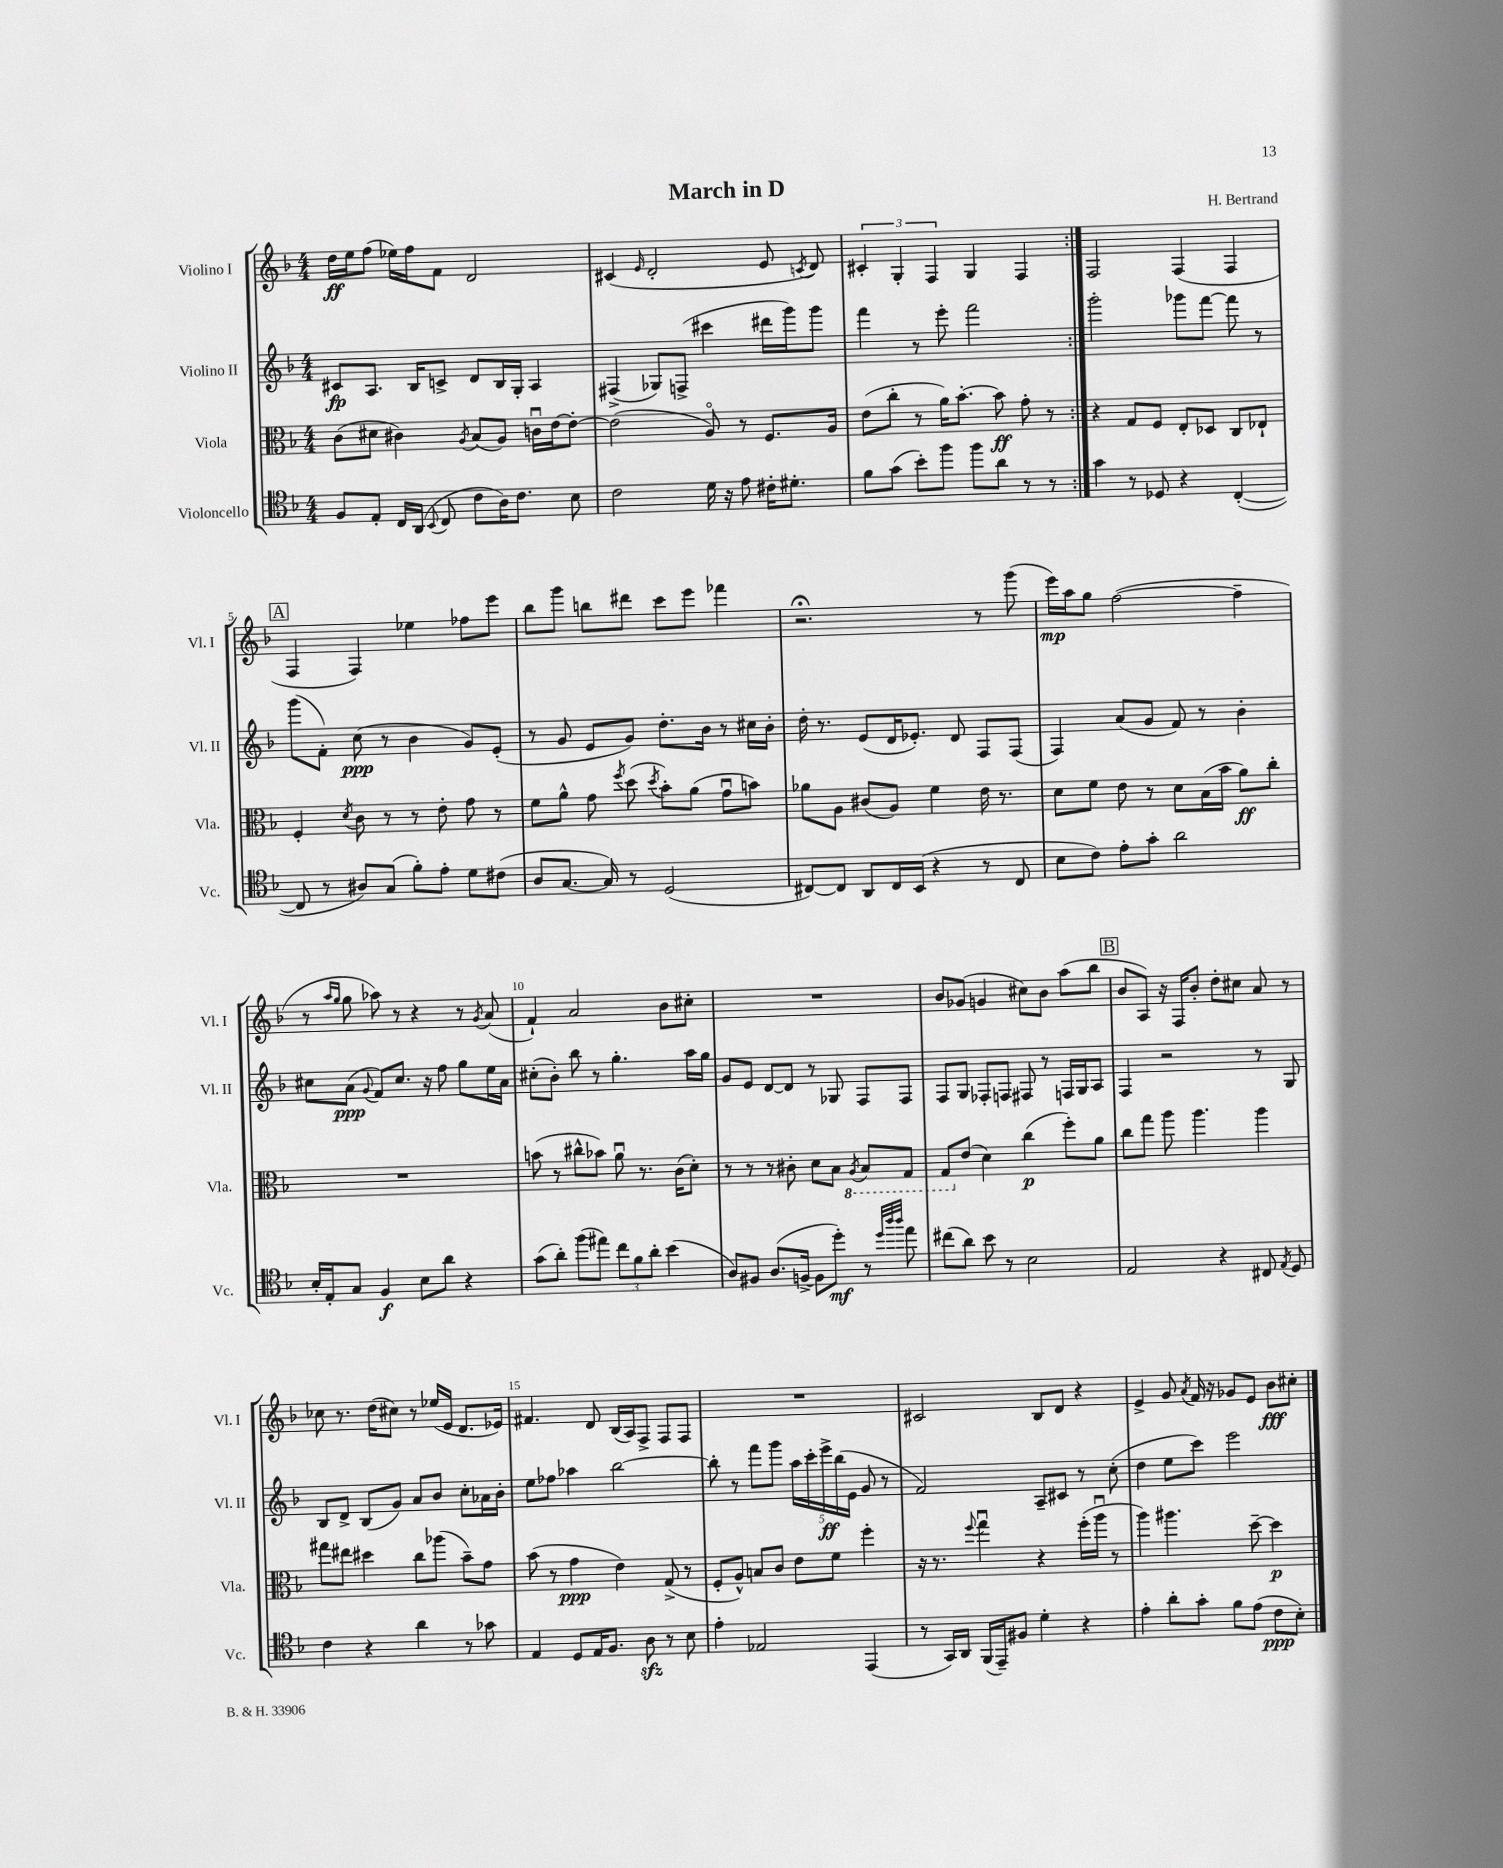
\header { title = "March in D" composer = "H. Bertrand" }
<<
\new StaffGroup <<
\new Staff = "s0" \with { instrumentName = "Violino I" shortInstrumentName = "Vl. I" } {
    \clef treble \key f \major \numericTimeSignature \time 4/4
    \autoBeamOff \repeat volta 2 { d''16[\ff e''16 f''8]( ees''16[) f''16 f'8] d'2 |
    cis'4( \grace { e'16 } d'2-. e'8 \acciaccatura { c'8 } d'8) |
    \tuplet 3/2 { cis'4-. g4-. f4 } g4 f4 | }
    f2 f4( f4 |
    \mark \markup { \box "A" } f4 f4) ees''4 fes''8[ e'''8] |
    bes''8[ g'''8] b''8[ dis'''8] c'''8[ e'''8] fes'''4 |
    r2.\fermata r8 g'''8( |
    e'''16[\mp) a''16 g''8] f''2~( f''4-- |
    r8 \grace { a''16[ g''16] } g''8 aes''8) r8 r4 r8 \acciaccatura { g'8 } a'8( |
    f'4-!) a'2 bes'8[ cis''8]-. |
    R1 |
    bes'8[ ges'8]( g'4 cis''8[) bes'8] a''8[( bes''8] |
    \mark \markup { \box "B" } bes'8[ a8]) r16 f16[ bes'8]-. d''8[-. cis''8] a'8 r8 |
    ces''8 r8. d''16[( cis''8]) r8 ees''16[( e'16] d'8.[ ees'16]) |
    fis'4. d'8 bes16[( a16) f8]-> f8[ f8] |
    R1 |
    cis'2 bes8[ d'8] r4 |
    e'4-> g'8 \acciaccatura { a'8 } f'16 r16 ges'8[ e'8] bes'8[\fff cis''8]-. \bar "|." |
}
\new Staff = "s1" \with { instrumentName = "Violino II" shortInstrumentName = "Vl. II" } {
    \clef treble \key f \major \numericTimeSignature \time 4/4
    \autoBeamOff \repeat volta 2 { cis'8[\fp a8.] bes16[ c'8]-> d'8[ bes16 g16]-. a4 |
    fis4->( ges8[) f8]->( cis'''4 dis'''16[ g'''16) g'''8] |
    f'''4 r8 e'''8-. f'''2 | }
    g'''2-. ges'''8[ f'''8]~ f'''8 r8 |
    \mark \markup { \box "A" } g'''8[( f'8]-.) c''8\ppp( r8 bes'4 g'8[) e'8]-.( |
    r8 g'8 e'8[ g'8]) d''8.[-. bes'16] r8 cis''16[ bes'16]-. |
    d''16-. r8. e'8[( d'16 ees'8.]-.) d'8 f8[ f8]( |
    f4) a'8[( g'8] f'8) r8 bes'4-. |
    cis''8[ a'8]\ppp( \appoggiatura { g'8 } f'8[) cis''8.] r16 f''8 g''8[ e''16 a'16] |
    cis''8[-.( bes'8]-.) bes''8 r8 g''4.-. a''16[ g''16] |
    g'8[ e'8] d'8[~ d'8] r8 ges8 f8[ f8] |
    f8[ g8] fes8[-. f8] fis8 r8 f16[ g16 a8] |
    \mark \markup { \box "B" } f4 r2 r8 g8 |
    bes8[ d'8]-> bes8[( g'8]) a'8[ bes'8] c''8[-. aes'16 bes'16]-. |
    e''8[ fes''8] aes''4 bes''2~ |
    bes''8-. r8 f'''8[ g'''8] \tuplet 5/4 { a''16[ c'''16-. e'''16->\ff bes''16( e'16] } g'8 r8 |
    f'2) a8[-- cis'8] r8 c''8-.( |
    d''4 e''8[ c'''8]) e'''2 \bar "|." |
}
\new Staff = "s2" \with { instrumentName = "Viola" shortInstrumentName = "Vla." } {
    \clef alto \key f \major \numericTimeSignature \time 4/4
    \autoBeamOff \repeat volta 2 { c'8[( dis'8] cis'4) \acciaccatura { a8 } bes8[( a8]) c'16[\downbow e'16~ e'8]~-. |
    e'2( a8\flageolet) r8 f8.[ a16] |
    e'8[( c''8]-. r8 a'16[) bes'8.]~-. bes'8\ff g'8-. r8 | }
    r4 g8[ f8] e8[-. des8] c8[ ees8]-! |
    \mark \markup { \box "A" } f4-. \acciaccatura { d'8 } c'8 r8 r8 e'8-. g'8 r8 |
    f'8[ a'8]-^ g'8 \acciaccatura { f''8 } d''8( \acciaccatura { d''8 } bes'8[-.) a'8]( g'8[\downbow b'8]) |
    aes'8[ a8] cis'8[( a8]) f'4 e'16 r8. |
    d'8[ f'8] e'8 r8 d'8[ bes16( bes'16] a'8[\ff) c''8]-. |
    R1 |
    b'8( r8 cis''8[-^ bes'8]) a'8\downbow r8. c'16[( d'8]-.) |
    r8 r8 r8 cis'8-. d'8[ bes8] \ottava #-1 \acciaccatura { a,8 } bes,8[ g,8] |
    g,8[ \ottava #0 e'8]( d'4) c''4\p( f''8[-.) a'8] |
    \mark \markup { \box "B" } c''8[ g''8] a''8 a''4. a''4 |
    gis''8[ eis''8] dis''4 c''8[ aes''8]( bes'8[--) g'8] |
    bes'8( r8 g'4\ppp e'4) g8->( r8 |
    f8[-. a8]-^) b8[ c'8] e'8[ f'8] f''4-. |
    r16 r8. \appoggiatura { f''8 } g''4\downbow r4 f''16[-.( a''16]\downbow r8 |
    a''4) ais''4. d''8~-- d''4\p \bar "|." |
}
\new Staff = "s3" \with { instrumentName = "Violoncello" shortInstrumentName = "Vc." } {
    \clef tenor \key f \major \numericTimeSignature \time 4/4
    \autoBeamOff \repeat volta 2 { f8[ e8]-. c16[ a,16]( \appoggiatura { bes,8 } c8 c'8[ a16) c'8.] bes8 |
    c'2 d'16 r16 e'8 cis'16[-. dis'8.]-. |
    f'8[ g'8]( bes'8[-.) f''8] f''8[ a'8] r8 r8 | }
    g'4 r8 des8 r4 c4~-.( |
    \mark \markup { \box "A" } c8 r8 ais8[) g8]( f'8[-.) e'8]-. d'8[ cis'8]( |
    a8[ g8.]~ g16) r8 d2( |
    cis8[~) cis8] a,8[ cis16 bes,16]( r4 r8 cis8 |
    bes8[ c'8]) e'8[-. g'8]-. a'2 |
    bes16[-. e16-. g8] f4\f bes8[ a'8] r4 |
    g'8[( a'8]-.) f''8[( eis''8]) \tuplet 3/2 { c''8[ f'8 a'8]-. } bes'4( |
    a8[) fis8] a8.[( f16]~-> f8[ d''8]-.\mf) r8 \grace { d''32[ a''32 a''32] } e''8 |
    cis''8[( a'8]) bes'8 r8 bes2 |
    \mark \markup { \box "B" } e2 r4 cis8 \acciaccatura { e8 } d8 |
    c'4 r4 a'4 r8 ges'8 |
    e4 d8[ e16 f8.] a8\sfz r8 bes8 |
    e'4-. ees2 e,4( |
    r8 g,16[) a,16] f,16[( e,16--) fis8] d'4-. r4 |
    e'4-. a'8[-. g'8]-. f'8[ e'8]( c'8[\ppp bes8]-.) \bar "|." |
}
>>
>>
\layout { \context { \Score \override BarNumber.break-visibility = ##(#f #t #t) barNumberVisibility = #(every-nth-bar-number-visible 5) } }
